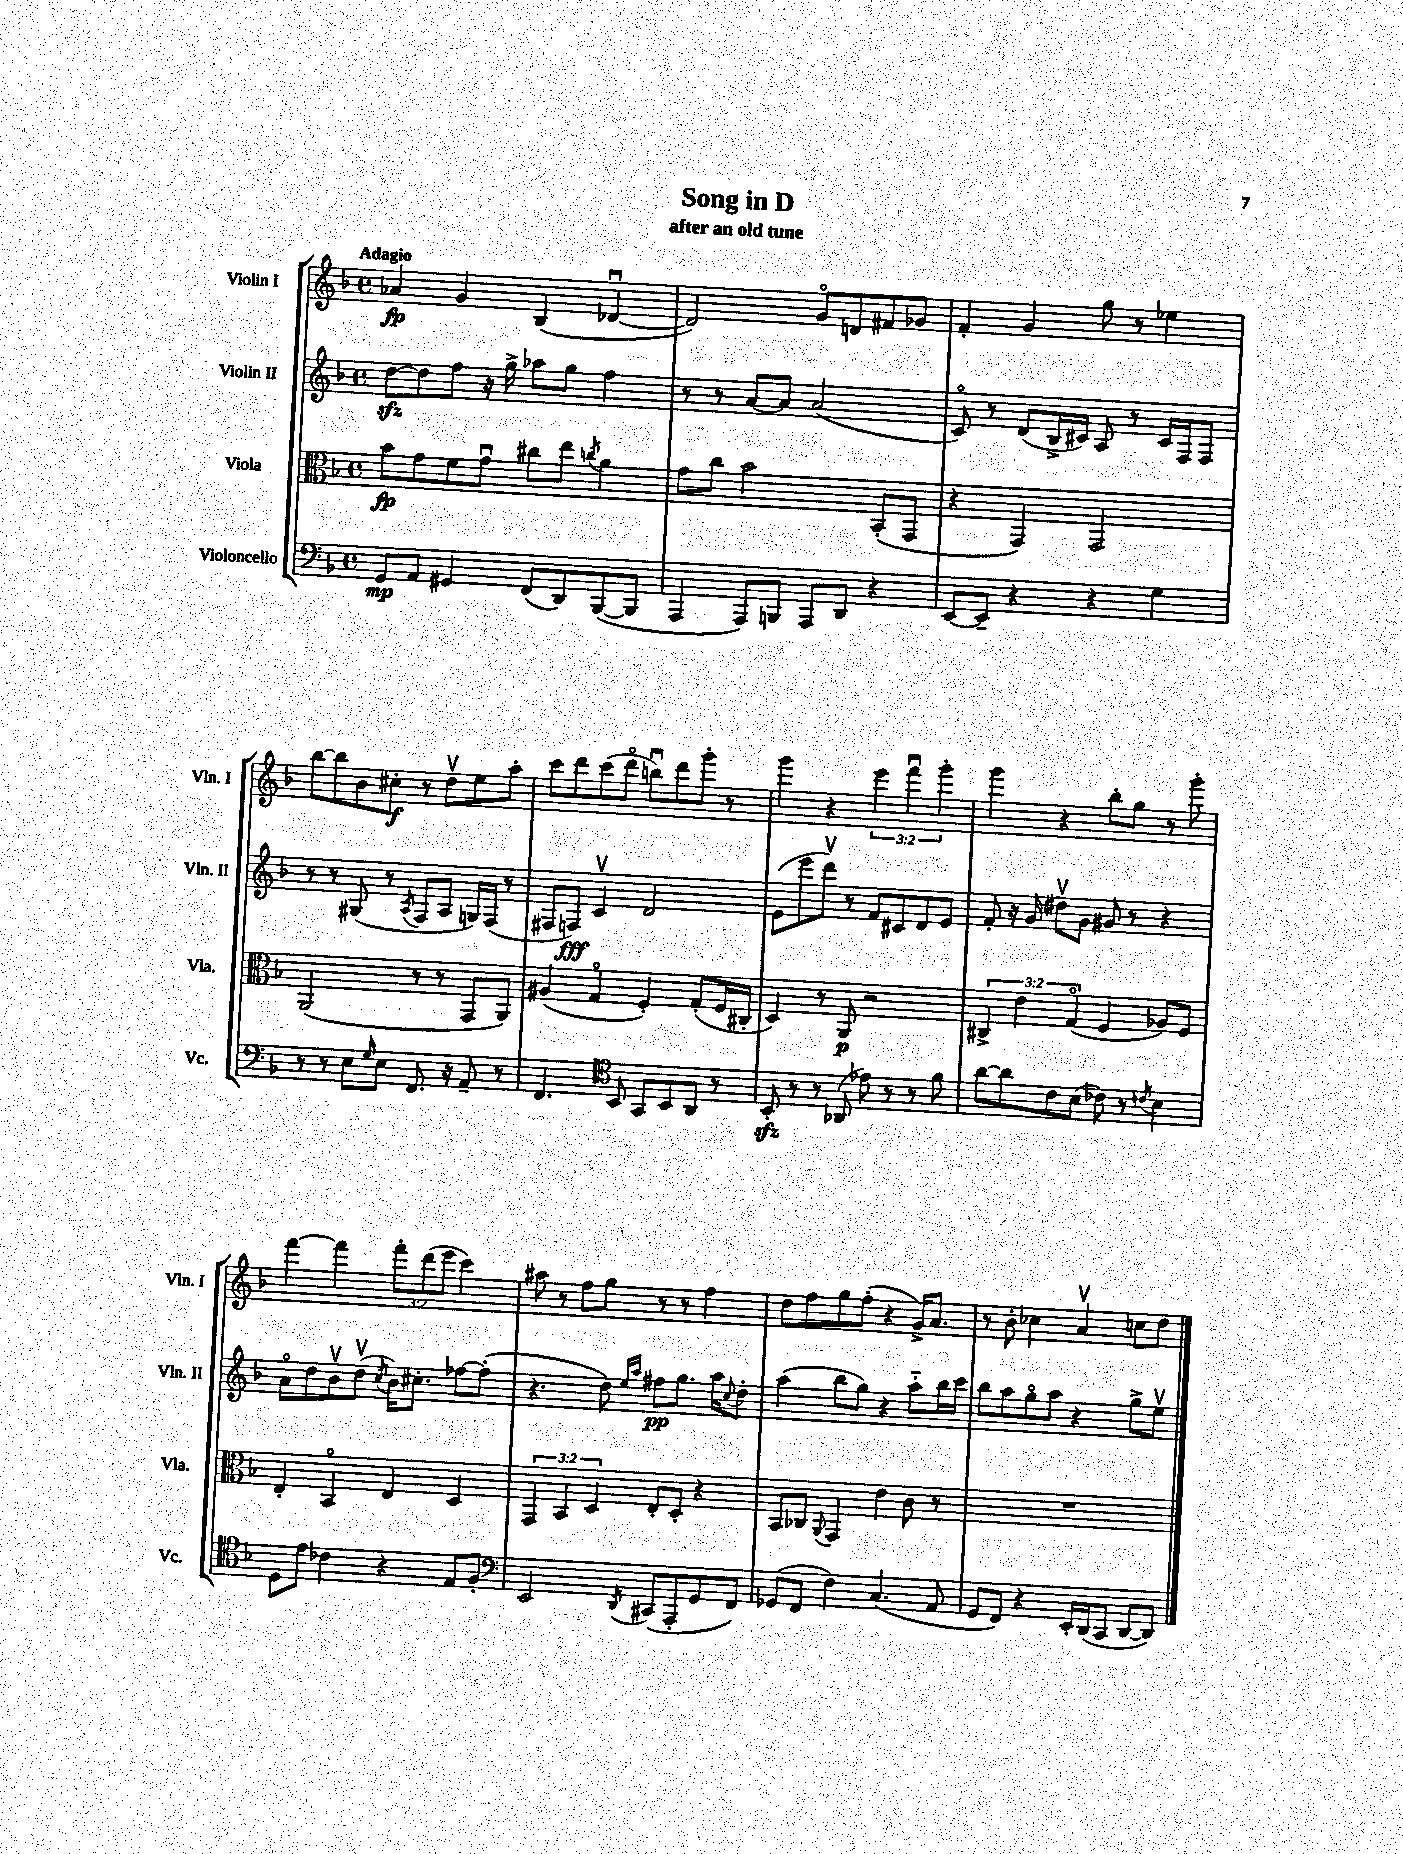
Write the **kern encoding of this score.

**kern	**dynam	**kern	**dynam	**kern	**dynam	**kern	**dynam
*part4	*part4	*part3	*part3	*part2	*part2	*part1	*part1
*staff4	*staff4	*staff3	*staff3	*staff2	*staff2	*staff1	*staff1
*I"Violoncello	*	*I"Viola	*	*I"Violin II	*	*I"Violin I	*
*I'Vc.	*	*I'Vla.	*	*I'Vln. II	*	*I'Vln. I	*
*clefF4	*	*clefC3	*	*clefG2	*	*clefG2	*
*k[b-]	*	*k[b-]	*	*k[b-]	*	*k[b-]	*
*M4/4	*	*M4/4	*	*M4/4	*	*M4/4	*
*met(c)	*	*met(c)	*	*met(c)	*	*met(c)	*
=1	=1	=1	=1	=1	=1	=1	=1
!	!	!	!	!	!	!LO:TX:a:B:t=Adagio	!
8GG/L	mp	8b-\L	fp	[8ddzz\L	.	4a-X/	fp
8AA/J	.	8g\	.	8dd\]	.	.	.
4GG#X/	.	8f\	.	8ff\J	.	4g/	.
.	.	8gu\J	.	16r	.	.	.
.	.	.	.	16gg^\	.	.	.
(8FF/L	.	8cc#X\L	.	8aa-X\L	.	(4B-/	.
8DD/)	.	8ee\J	.	8gg\J	.	.	.
.	.	8qccn/	.	.	.	.	.
([8BBB-/	.	4a\	.	4ff\	.	[4d-Xu/	.
8BBB-/J]	.	.	.	.	.	.	.
=2	=2	=2	=2	=2	=2	=2	=2
4AAA/	.	8g\L	.	8r	.	2d-/])	.
.	.	8cc\J	.	8r	.	.	.
8AAA/L)	.	2b-\	.	[8a/L	.	.	.
8BBBn/J	.	.	.	8a/J]	.	.	.
8AAA/L	.	.	.	(2a/	.	8g/L	.
8DD/J	.	.	.	.	.	8dn/	.
4r	.	(8BB-'/L	.	.	.	8f#X/	.
.	.	8GG/J	.	.	.	8g-X/J	.
=3	=3	=3	=3	=3	=3	=3	=3
[8EE/L	.	4r	.	8c/)	.	4f'/	.
8EE~/J]	.	.	.	8r	.	.	.
4r	.	4GG/)	.	(8d/L	.	4g/	.
.	.	.	.	16B-^/L	.	.	.
.	.	.	.	16c#X/JJ)	.	.	.
4r	.	2GG/	.	8A/	.	8gg\	.
.	.	.	.	8r	.	8r	.
4G\	.	.	.	16c#/LL	.	4ee-X\	.
.	.	.	.	16F/J	.	.	.
.	.	.	.	8F/J	.	.	.
!!LO:LB:g=z
=4	=4	=4	=4	=4	=4	=4	=4
8r	.	(2AA/	.	8r	.	[8bb-\L	.
8r	.	.	.	8r	.	8bb-\]	.
8E\L	.	.	.	(8G#X/	.	8b-\	.
16qqG/	.	.	.	.	.	.	.
8E\J	.	.	.	8r	.	8cc#X'\J	f
.	.	.	.	8qA/	.	.	.
8.FF/	.	8r	.	8F/L	.	8r	.
.	.	8r	.	8A/J	.	8ddv\L	.
16r	.	.	.	.	.	.	.
8AA~/	.	8GG/L	.	16Gn/LL)	.	8ee\	.
.	.	.	.	(16F/JJ	.	.	.
8r	.	8AA/J)	.	8r	.	8aa'\J	.
=5	=5	=5	=5	=5	=5	=5	=5
4.FF/	.	(4A#X/	.	8F#X/L	.	8ccc\L	.
.	.	.	.	8Fn/J)	fff	8ddd\	.
.	.	4G/	.	4cv/	.	(8ccc\	.
*clefC4	*	*	*	*	*	*	*
8BB-/	.	.	.	.	.	8ddd\J	.
8GG/L	.	4F'/)	.	2d/	.	8bbnu\L)	.
8BB-/	.	.	.	.	.	8ddd\	.
8AA/J	.	(8G'/L	.	.	.	8ggg'\J	.
8r	.	16F/L	.	.	.	8r	.
.	.	16C#X'/JJ	.	.	.	.	.
=6	=6	=6	=6	=6	=6	=6	=6
8BB-zz'/	.	4D/)	.	(8e\L	.	4ggg\	.
8r	.	.	.	8eee\	.	.	.
8r	.	8r	.	8dddv\J)	.	4r	.
(8AA-X/	.	8AA/	p	8r	.	.	.
8e-X\)	.	2r	.	8f/L	.	6eee\	.
8r	.	.	.	8c#X/	.	.	.
.	.	.	.	.	.	6fffu\	.
8r	.	.	.	8d/	.	.	.
.	.	.	.	.	.	6ggg'\	.
8f\	.	.	.	8e/J	.	.	.
=7	=7	=7	=7	=7	=7	=7	=7
[8a\L	.	6C#X^/	.	8f'/	.	4ggg\	.
8a\]	.	.	.	16r	.	.	.
.	.	6e\	.	.	.	.	.
.	.	.	.	(16g/	.	.	.
8c\	.	.	.	8dd#Xv\L)	.	4r	.
.	.	(6G/	.	.	.	.	.
(8B-\J	.	.	.	8g\J	.	.	.
8c-X\)	.	4F/	.	8g#X/	.	8bb-'\L	.
8r	.	.	.	8r	.	8gg\J	.
8qcn/	.	.	.	.	.	.	.
4B-\	.	8A-X/L)	.	4r	.	8r	.
.	.	8F/J	.	.	.	8ggg'\	.
!!LO:LB:g=z
=8	=8	=8	=8	=8	=8	=8	=8
8D\L	.	4E'/	.	8a\L	.	[4fff\	.
8e\J	.	.	.	8dd\	.	.	.
4c-X\	.	4BB-/	.	8b-v\	.	4fff\]	.
.	.	.	.	(8ddv\J	.	.	.
.	.	.	.	8qcc/	.	.	.
4r	.	4E/	.	16b-\KL)	.	12fff'\L	.
.	.	.	.	8.cc#X'\J	.	.	.
.	.	.	.	.	.	(12ddd\	.
.	.	.	.	.	.	12eee\J	.
8E/L	.	4D/	.	[8ff-X\L	.	4ccc\)	.
8F'/J	.	.	.	(8ff-'\J]	.	.	.
=9	=9	=9	=9	=9	=9	=9	=9
*clefF4	*	*	*	*	*	*	*
2EE/	.	6GG/	.	4.r	.	8aa#X\	.
.	.	.	.	.	.	8r	.
.	.	6BB-/	.	.	.	.	.
.	.	.	.	.	.	8ff\L	.
.	.	6D/	.	.	.	.	.
.	.	.	.	8dd\)	.	8gg\J	.
.	.	.	.	16qqee/LL	.	.	.
8qDD/	.	.	.	16qqaa/JJ	.	.	.
(8CC#X/L	.	8E'/L	.	8ff#X\L	pp	8r	.
8AAA'/	.	8D'/J	.	8.gg\J	.	8r	.
8GG/	.	4r	.	.	.	4ff\	.
.	.	.	.	16aa\KL	.	.	.
.	.	.	.	8qqcc/	.	.	.
8FF/J)	.	.	.	8dd'\J	.	.	.
=10	=10	=10	=10	=10	=10	=10	=10
(8GG-X/L	.	8BB-/L	.	(4aa\	.	8dd\L	.
8FF/J	.	8C-X/J	.	.	.	8ff\	.
.	.	8qqAA/	.	.	.	.	.
4F\)	.	4GG/	.	8bb-\L	.	8gg\	.
.	.	.	.	8gg\J)	.	(8ff'\J	.
(4.C/	.	4e\	.	4r	.	4r	.
.	.	8c\	.	8aa\L	.	16g^/KL)	.
.	.	.	.	.	.	8.a/J	.
8AA/	.	8r	.	16bb-\L	.	.	.
.	.	.	.	16ccc\JJ	.	.	.
=11	=11	=11	=11	=11	=11	=11	=11
8GG/L	.	1r	.	8bb-\L	.	8r	.
8FF/J)	.	.	.	8aa\	.	8b-'\	.
4r	.	.	.	8gg\	.	4cc-X\	.
.	.	.	.	8aa\J	.	.	.
16EE'/LL	.	.	.	4r	.	4av/	.
(16DD/J	.	.	.	.	.	.	.
8CC/J	.	.	.	.	.	.	.
[8DD/L	.	.	.	8gg^\L	.	8ccn\L	.
8DD/J])	.	.	.	8eev\J	.	8dd\J	.
==	==	==	==	==	==	==	==
*-	*-	*-	*-	*-	*-	*-	*-
